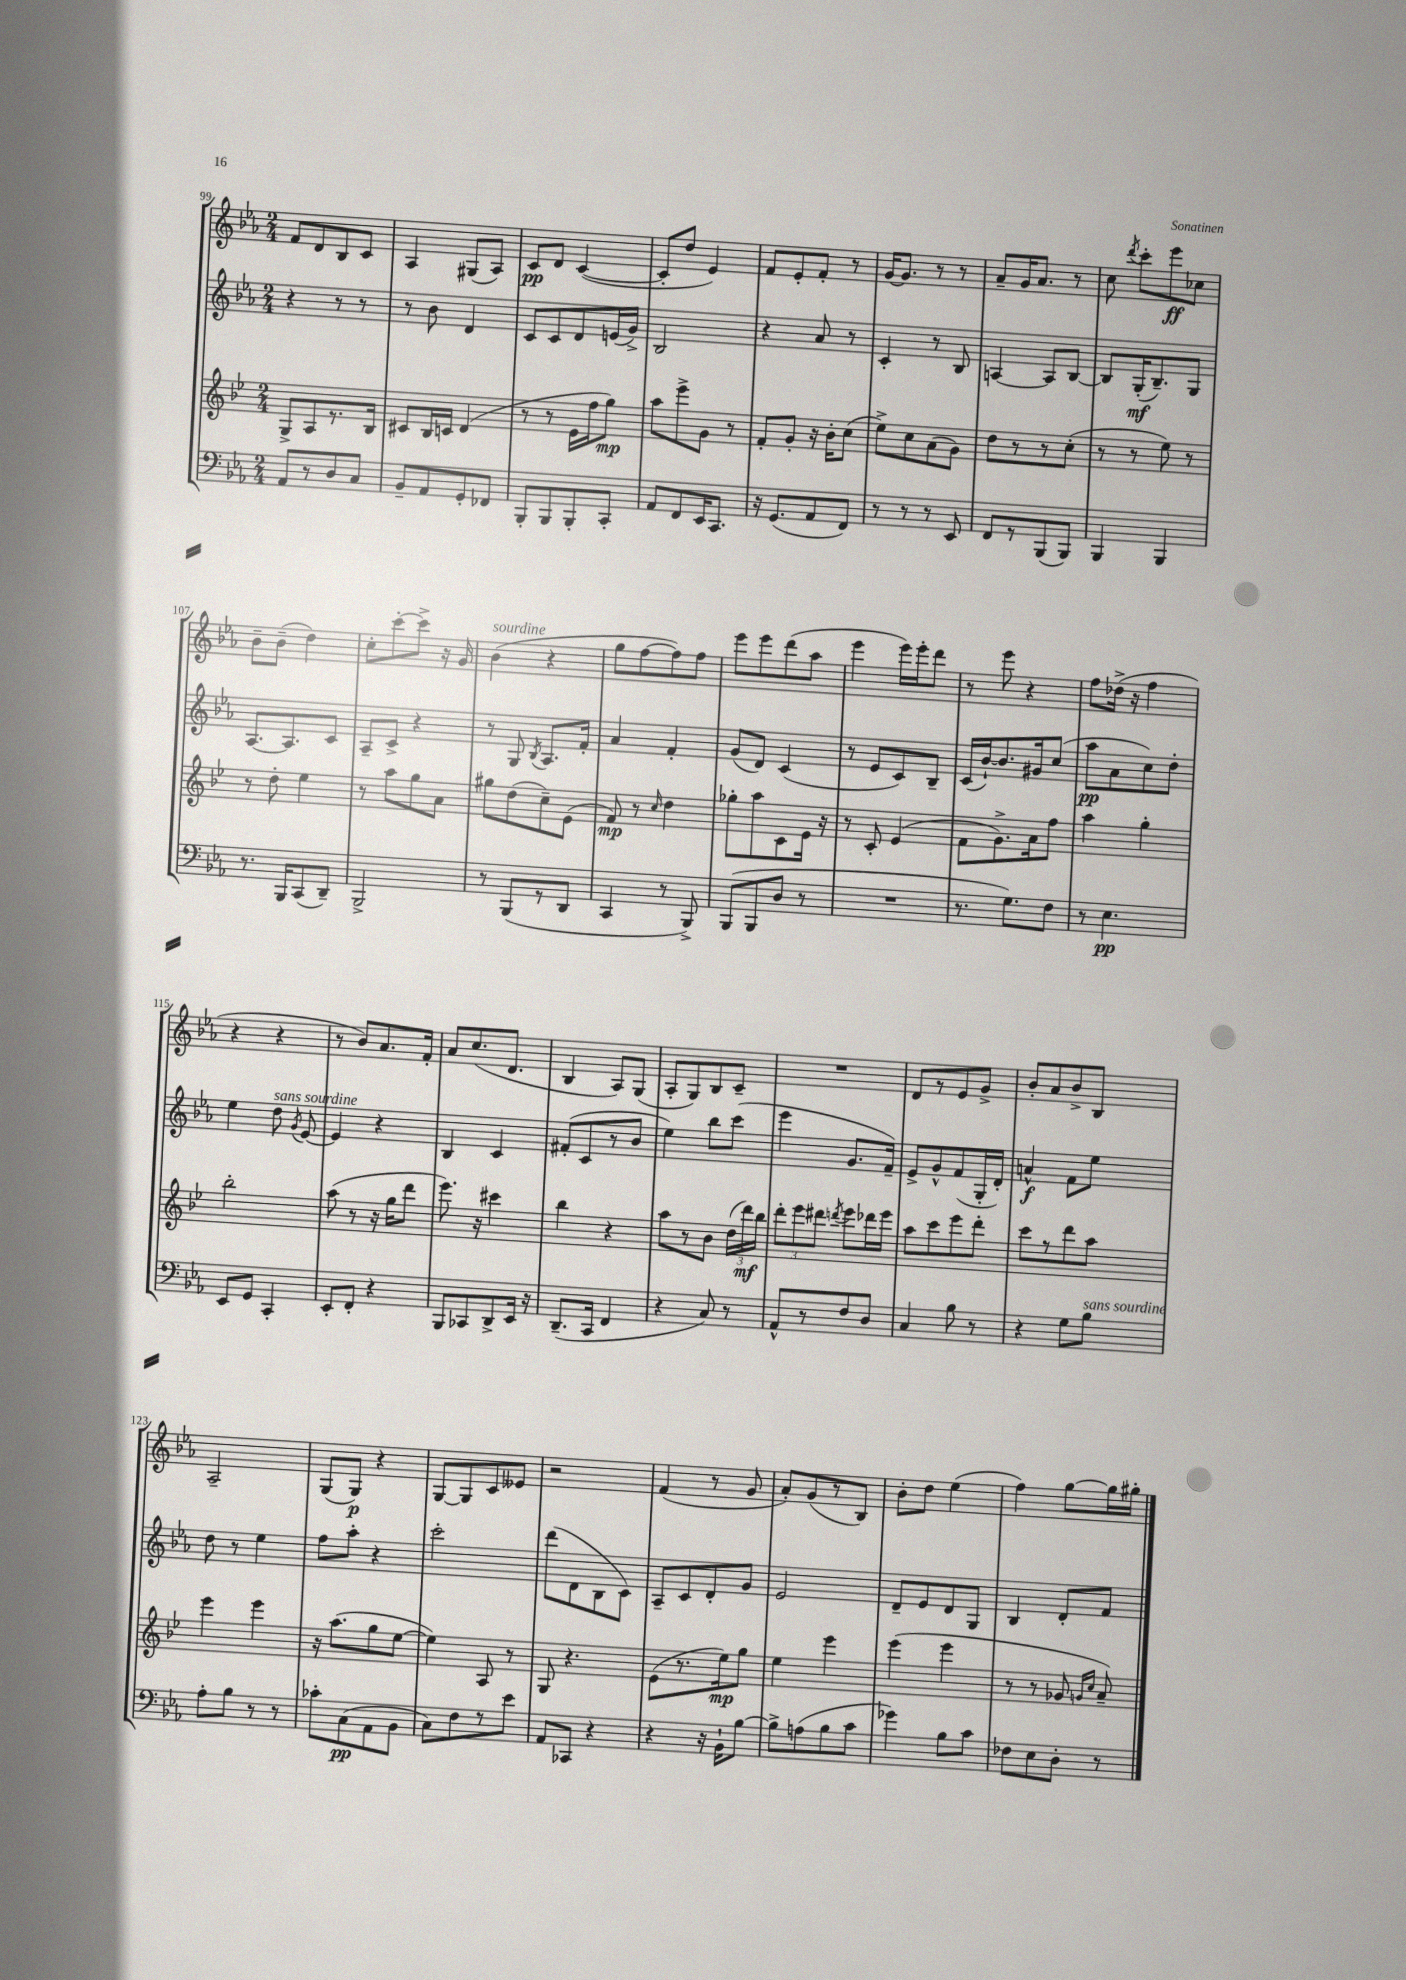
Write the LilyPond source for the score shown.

<<
\new StaffGroup <<
\new Staff = "s0" {
    \clef treble \key ees \major \numericTimeSignature \time 2/4
    \autoBeamOff f'8[ d'8 bes8 c'8] |
    aes4 gis8[( aes8]) |
    c'8[\pp d'8] c'4~( |
    c'8[-. d''8] ees'4) |
    f'8[ ees'8-. f'8]-. r8 |
    g'16[~ g'8.] r8 r8 |
    aes'8[-- g'16 aes'8.] r8 |
    c''8 \acciaccatura { d'''8 } c'''8[-. ees'''8\ff ces''8] |
    bes'8[-- bes'8]--( d''4) |
    c''8[-. c'''8~-. c'''8]-> r16 g'16 |
    bes'4^\markup { \italic "sourdine" }( r4 |
    g''8[ f''8~ f''8) f''8] |
    ees'''8[ ees'''8 d'''8( aes''8] |
    ees'''4 ees'''16[) ees'''16-. d'''8] |
    r8 ees'''8 r4 |
    f''8[ des''16]->( r16 f''4 |
    r4 r4 |
    r8 bes'8[) aes'8. f'16]-. |
    aes'8[ c''8.( d'8.] |
    bes4 aes8[) g8]( |
    aes8[-. g8) bes8 c'8]-- |
    R2 |
    d'8[ r8 ees'8 g'8]-> |
    bes'8[-. aes'8 bes'8-> bes8] |
    aes2-- |
    g8[( g8]\p) r4 |
    g8[~ g8 c'8 eeses'8] |
    r2 |
    f'4( r8 g'8 |
    aes'8[-.) g'8( r8 bes8]) |
    bes'8[-. d''8] ees''4( |
    f''4) g''8[~ g''16 gis''16]-. \bar "|." |
}
\new Staff = "s1" {
    \clef treble \key ees \major \numericTimeSignature \time 2/4
    \autoBeamOff r4 r8 r8 |
    r8 bes'8 d'4 |
    c'8[ c'8 d'8 e'16( g'16]->) |
    bes2 |
    r4 aes'8 r8 |
    c'4-. r8 bes8 |
    a4~ a8[ bes8]~ |
    bes8[ g16-.\mf( bes8.--) g8] |
    aes8.[~ aes8. c'8] |
    aes8[-- c'8]-> r4 |
    r8 g8 \acciaccatura { bes8 } aes8.[ f'16]-. |
    aes'4 f'4-. |
    g'8[( d'8]) c'4( |
    r8 ees'8[ c'8) bes8]-- |
    c'16[( bes'16~-!) bes'8. gis'16 c''8]( |
    aes''8[\pp aes'8 c''8) d''8]-. |
    ees''4 d''8^\markup { \italic "sans sourdine" } \acciaccatura { g'8 } ees'8~ |
    ees'4 r4 |
    bes4 c'4 |
    fis'8[-.( c'8 r8 bes'8] |
    ees''4) bes''8[ c'''8]( |
    ees'''4 g'8.[ f'16]--) |
    ees'8[-> g'8-^ f'8( g16-. d'16]-.) |
    a'4-^\f f'8[ ees''8] |
    d''8 r8 ees''4 |
    f''8[ aes''8]-. r4 |
    c'''2-. |
    d'''8[( d'8 bes8 c'8]) |
    aes8[-- c'8 d'8-. g'8] |
    ees'2 |
    d'8[-- ees'8 d'8 g8] |
    bes4 d'8[-. f'8] \bar "|." |
}
\new Staff = "s2" {
    \clef treble \key bes \major \numericTimeSignature \time 2/4
    \autoBeamOff g8[-> a8 r8. bes16] |
    cis'8[ bes16 c'16] d'4( |
    r8 r8 ees'16[ f''16 g''8]\mp) |
    a''8[ ees'''8-> g'8] r8 |
    f'8[-. g'8]-. r16 bes'16[-. c''8]( |
    ees''8[->) c''8 a'8( g'8]) |
    d''8[ r8 r8 c''8]-.( |
    r8 r8 ees''8) r8 |
    r8 d''8-. ees''4 |
    r8 a''8[ g''8 a'8] |
    gis''8[ d''8( c''8--) ees'8]( |
    f'8\mp) r8 \grace { c''16 } d''4 |
    ges''8[-. a''8 c'8 ees'16] r16 |
    r8 c'8-. ees'4( |
    f'8[ g'8.->) a'16 f''8] |
    a''4 g''4-. |
    bes''2-. |
    a''8( r8 r16 g''16[ d'''8] |
    ees'''8.) r16 cis'''4 |
    bes''4 r4 |
    a''8[ r8 bes'8] \tuplet 3/2 { d''16[( d'''16\mf) bes''16] } |
    \tuplet 3/2 { d'''8[-. ees'''8 dis'''8] } \acciaccatura { d'''8 } ees'''8[ des'''16 ees'''16] |
    a''8[ c'''8 ees'''8 d'''8]-. |
    c'''8[ r8 d'''8 a''8] |
    ees'''4 ees'''4 |
    r16 a''8.[( g''8 ees''8]~ |
    ees''4) a8 r8 |
    g8 r4. |
    ees'8[( r8. ees''16\mp) g''8] |
    ees''4 ees'''4 |
    ees'''4( ees'''4 |
    r8 r8 ges'8 \grace { g'16[ c''16] } a'8--) \bar "|." |
}
\new Staff = "s3" {
    \clef bass \key ees \major \numericTimeSignature \time 2/4
    \autoBeamOff aes,8[ r8 d8 c8] |
    bes,8[-- aes,8 g,8-. fes,8] |
    bes,,8[-. bes,,8 bes,,8-. c,8]-. |
    aes,8[ f,8 ees,16 c,8.] |
    r16 g,8.[( aes,8 f,8]) |
    r8 r8 r8 ees,8 |
    f,8[ r8 bes,,8( bes,,8]) |
    bes,,4 bes,,4 |
    r8. bes,,16[ c,8( d,8]--) |
    bes,,2-> |
    r8 bes,,8[( r8 d,8] |
    c,4 r8 bes,,8->) |
    bes,,8[( bes,,8 d8] r8 |
    R2 |
    r8. g8.[) f8] |
    r8 ees4.\pp |
    ees,8[ g,8] c,4-. |
    ees,8[-. f,8]-. r4 |
    bes,,8[ ces,8 d,8-> ees,16] r16 |
    d,8.[--( c,16] f,4 |
    r4 c8) r8 |
    aes,8[-^ r8 f8 d8] |
    c4 bes8 r8 |
    r4 g8[ bes8]^\markup { \italic "sans sourdine" } |
    aes8[-. bes8] r8 r8 |
    ces'8[-. c8\pp( aes,8 bes,8] |
    c8[) f8 r8 ees'8] |
    aes,8[ ces,8] r4 |
    r4 r16 bes,16[-! bes8]~ |
    bes8[-> a8( bes8 c'8] |
    ges'4) bes8[ c'8] |
    fes8[ ees8 d8]-. r8 \bar "|." |
}
>>
>>
\layout { \context { \Score currentBarNumber = #99 } }
